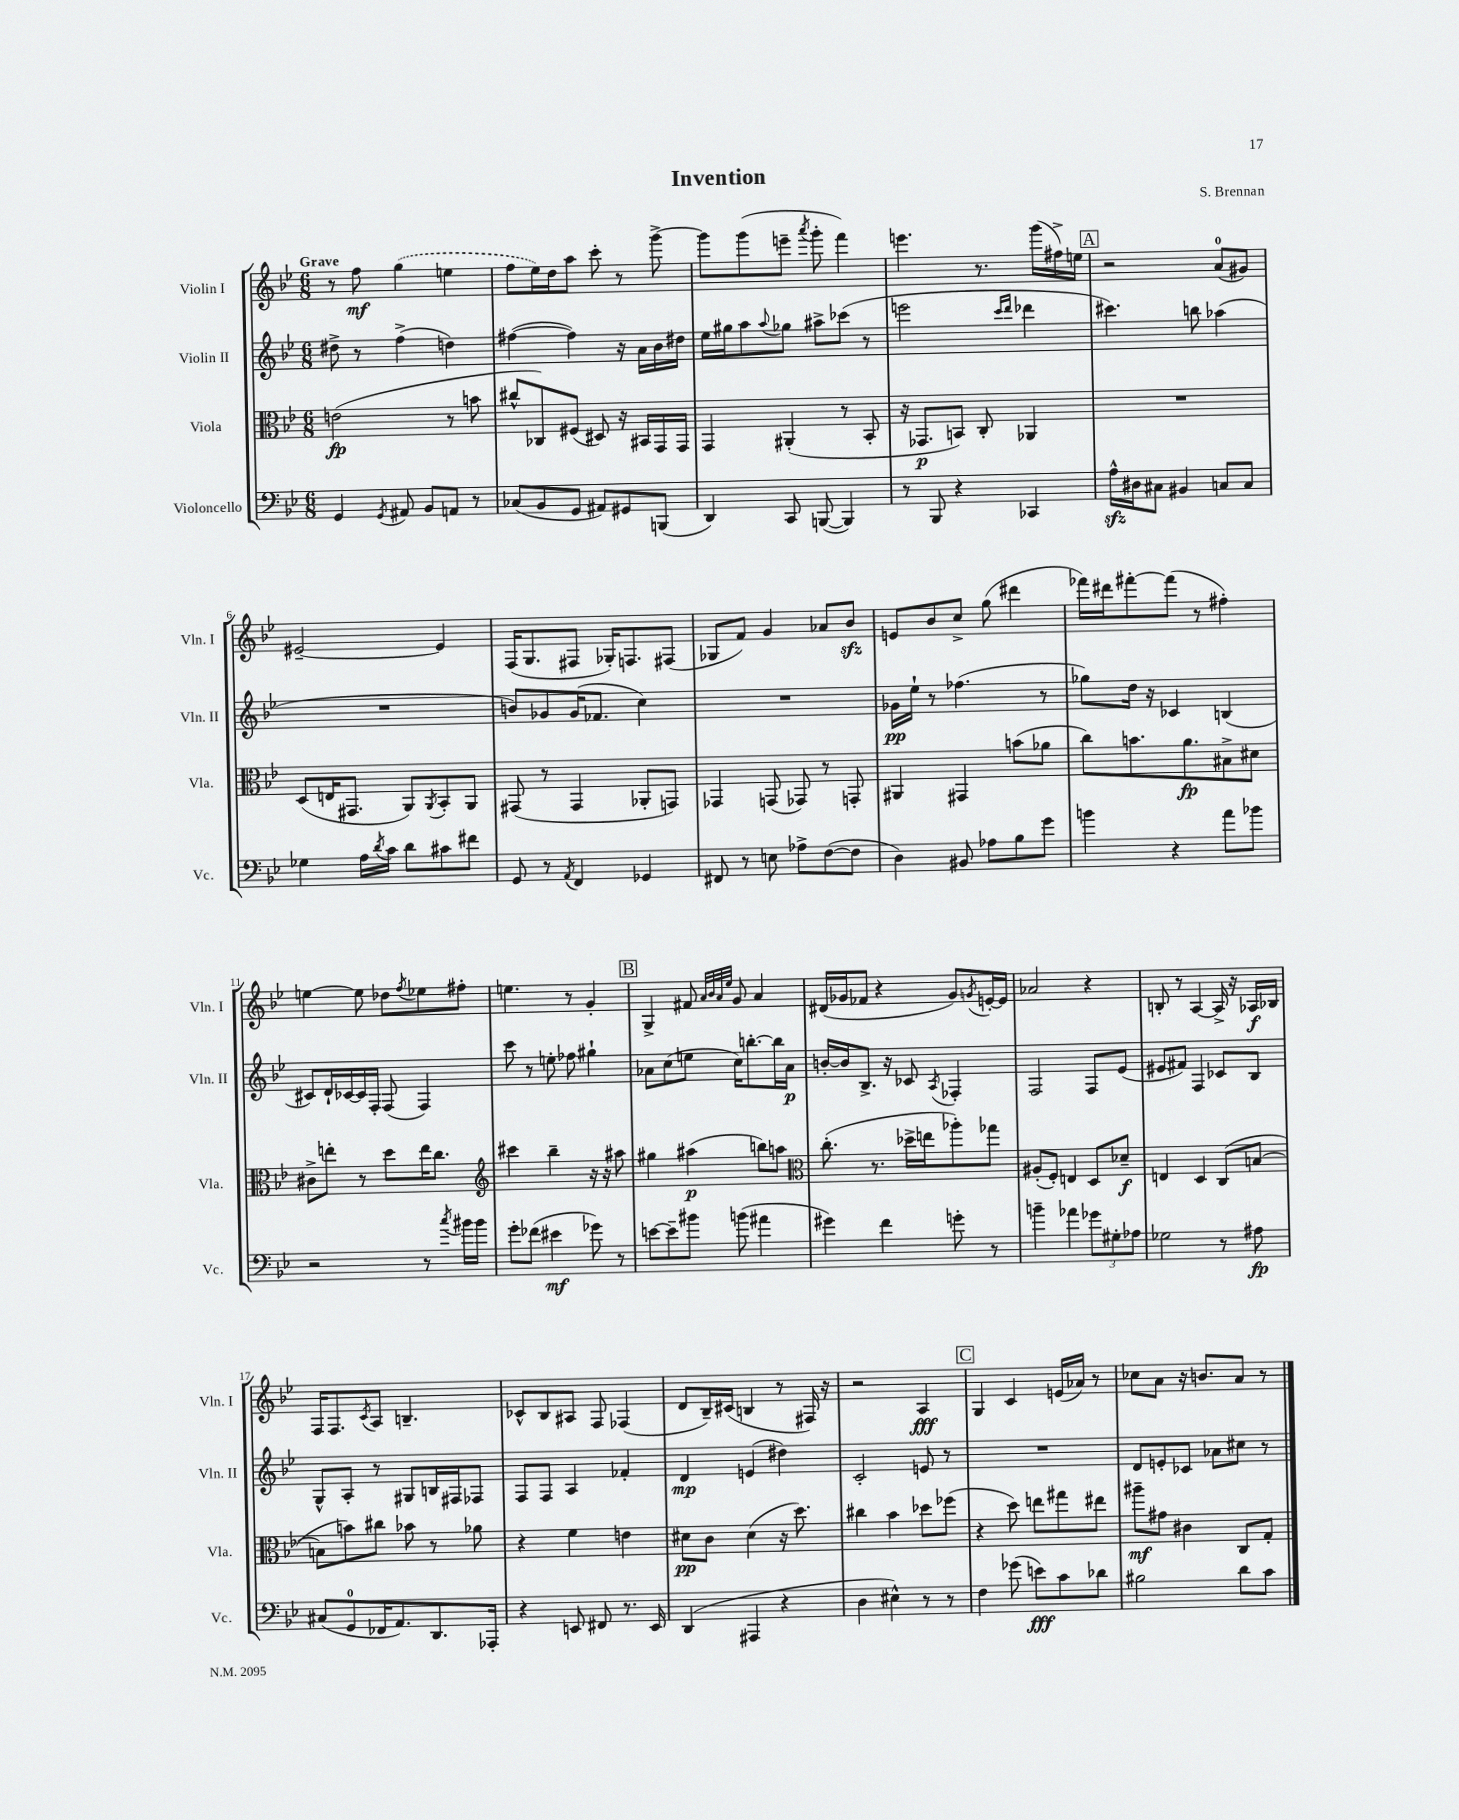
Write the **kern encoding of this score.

**kern	**dynam	**kern	**dynam	**kern	**dynam	**kern	**dynam
*part4	*part4	*part3	*part3	*part2	*part2	*part1	*part1
*staff4	*staff4	*staff3	*staff3	*staff2	*staff2	*staff1	*staff1
*I"Violoncello	*	*I"Viola	*	*I"Violin II	*	*I"Violin I	*
*I'Vc.	*	*I'Vla.	*	*I'Vln. II	*	*I'Vln. I	*
*clefF4	*	*clefC3	*	*clefG2	*	*clefG2	*
*k[b-e-]	*	*k[b-e-]	*	*k[b-e-]	*	*k[b-e-]	*
*M6/8	*	*M6/8	*	*M6/8	*	*M6/8	*
=1	=1	=1	=1	=1	=1	=1	=1
!	!	!	!	!	!	!LO:TX:a:B:t=Grave	!
4GG/	.	(2en\	fp	8dd#X^\	.	8r	.
.	.	.	.	8r	.	8ff\	mf
8qGG/	.	.	.	.	.	.	.
8AA#X/	.	.	.	(4ff^\	.	(4gg\	.
8BB-/L	.	.	.	.	.	.	.
8AAn/J	.	8r	.	4ddn\)	.	4een\	.
8r	.	8bn\	.	.	.	.	.
=2	=2	=2	=2	=2	=2	=2	=2
(8C-X/L	.	8cc#X^^/L	.	([4ff#X\	.	8ff\L	.
8BB-/	.	8C-X/)	.	.	.	16ee-\L)	.
.	.	.	.	.	.	16dd\J	.
8GG/J	.	(8F#X/J	.	4ff#\])	.	8aa\J	.
8AA#X/L)	.	8D#X/)	.	.	.	8ccc'\	.
8GG#X/	.	16r	.	16r	.	8r	.
.	.	16BB#X/LL	.	16a\LL	.	.	.
(8BBBn/J	.	16GG/	.	16b-\	.	[8ggg^\	.
.	.	16GG/JJ	.	16dd#X\JJ	.	.	.
=3	=3	=3	=3	=3	=3	=3	=3
4DD/)	.	4GG/	.	16ee-\LL	.	8ggg\L]	.
.	.	.	.	16gg#X\J	.	.	.
.	.	.	.	8aa\	.	(8ggg\	.
.	.	.	.	8qqaa/	.	.	.
8CC/	.	(4AA#X'/	.	8gg-X\J	.	8eeen~\J	.
.	.	.	.	.	.	8qaaa/	.
([8BBBn/	.	.	.	8aa#X^\L	.	8ggg'\	.
4BBB/])	.	8r	.	(8ccc-X\J	.	4fff\)	.
.	.	8BB-'/	.	8r	.	.	.
=4	=4	=4	=4	=4	=4	=4	=4
8r	.	16r	.	2eeen\	.	4.eeen\	.
.	.	8.GG-X/L	p	.	.	.	.
8BBB-/	.	.	.	.	.	.	.
4r	.	8BBn/J)	.	.	.	.	.
.	.	8C'/	.	.	.	8.r	.
.	.	.	.	16qqccc/LL	.	.	.
.	.	.	.	16qqddd/JJ	.	.	.
4CC-X/	.	4AA-X/	.	4ddd-X\	.	.	.
.	.	.	.	.	.	(16ggg\LL	.
.	.	.	.	.	.	16ff#X^\)	.
.	.	.	.	.	.	16een\JJ	.
!!LO:REH:place=s1:t=A
=5	=5	=5	=5	=5	=5	=5	=5
16Azz^^\LL	.	2.r	.	4.ccc#X\)	.	2r	.
16D#X\J	.	.	.	.	.	.	.
8C#X\J	.	.	.	.	.	.	.
4BB#X/	.	.	.	.	.	.	.
.	.	.	.	8bbn\	.	.	.
8Cn/L	.	.	.	(4aa-X\	.	(8a/L	.
8C/J	.	.	.	.	.	8g#X/J)	.
!!LO:LB:g=z
=6	=6	=6	=6	=6	=6	=6	=6
4G-X\	.	(8D/L	.	2.r	.	[2e#X~/	.
.	.	16En/K	.	.	.	.	.
.	.	8.GG#X/J	.	.	.	.	.
16A\LL	.	.	.	.	.	.	.
8qd/	.	.	.	.	.	.	.
16c\JJ	.	.	.	.	.	.	.
8d\L	.	8AA/L)	.	.	.	.	.
.	.	8qAA/	.	.	.	.	.
8c#X\	.	8BB-'/	.	.	.	4e#/]	.
8f#X\J	.	8AA/J	.	.	.	.	.
=7	=7	=7	=7	=7	=7	=7	=7
8GG/	.	(8GG#X/	.	8bn/L)	.	(16F/KL	.
.	.	.	.	.	.	8.G/	.
8r	.	8r	.	8g-X/	.	.	.
8qAA/	.	.	.	.	.	.	.
4FF/	.	4GG#/	.	(16g-/K	.	8F#X/J	.
.	.	.	.	8.f-X/J	.	.	.
.	.	.	.	.	.	16G-X'/KL)	.
.	.	.	.	.	.	8.Fn/	.
4GG-X/	.	8AA-X'/L	.	4cc\)	.	.	.
.	.	8GGn/J)	.	.	.	(8F#X/J	.
=8	=8	=8	=8	=8	=8	=8	=8
8FF#X/	.	4GG-X/	.	2.r	.	8G-X/L	.
8r	.	.	.	.	.	8f/J)	.
8En\	.	(8GGn/	.	.	.	4g/	.
8A-X^\L	.	8GG-X/)	.	.	.	.	.
([8F\	.	8r	.	.	.	8a-X/L	.
8F\J]	.	8GGn'/	.	.	.	8b-zz/J	.
=9	=9	=9	=9	=9	=9	=9	=9
4D\)	.	4AA#X/	.	16g-X\LL	pp	8en/L	.
.	.	.	.	16ee-`\JJ	.	.	.
.	.	.	.	8r	.	8b-/	.
8BB#X/	.	4GG#X/	.	(4.ff-X\	.	8cc^/J	.
8A-X\L	.	.	.	.	.	(8gg\	.
8B-\	.	(8bn\L	.	.	.	4ddd#X\	.
8g\J	.	8a-X\J	.	8r	.	.	.
=10	=10	=10	=10	=10	=10	=10	=10
4bn\	.	8cc\L)	.	8gg-X\L)	.	16fff-X\LL)	.
.	.	.	.	.	.	16ddd#X\J	.
.	.	8.bn\	.	16dd\Jk	.	[8fff#X'\	.
.	.	.	.	16r	.	.	.
4r	.	.	.	4c-X/	.	(8fff#\J]	.
.	.	8.a\	fp	.	.	.	.
.	.	.	.	.	.	8r	.
8a\L	.	8B#X^\	.	(4Bn/	.	4ff#X'\)	.
8b-X\J	.	8d#X\J	.	.	.	.	.
!!LO:LB:g=z
=11	=11	=11	=11	=11	=11	=11	=11
2r	.	8c#X^\L	.	8c#X/L)	.	[4een\	.
.	.	8een'\J	.	16d`/L	.	.	.
.	.	.	.	[16c-X/	.	.	.
.	.	8r	.	16c-/]	.	8ee\]	.
.	.	.	.	16F'/JJ	.	.	.
.	.	8dd\L	.	(8F/	.	8dd-X\L	.
.	.	.	.	.	.	8qff/	.
8r	.	16ee\K	.	4F/)	.	8ee-X\	.
.	.	8.cc\J	.	.	.	.	.
8qcc/	.	.	.	.	.	.	.
16b#X\LL	.	.	.	.	.	8ff#X'\J	.
16b#\JJ	.	.	.	.	.	.	.
=12	=12	=12	=12	=12	=12	=12	=12
*	*	*clefG2	*	*	*	*	*
8g'\L	.	4ccc#X\	.	8ccc\	.	4.een\	.
(8f-X\J	.	.	.	8r	.	.	.
4e#X\	mf	4bb-~\	.	8een'\	.	.	.
.	.	.	.	8ff-X\	.	8r	.
8g-X\)	.	16r	.	4gg#X`\	.	4g'/	.
.	.	16r	.	.	.	.	.
8r	.	8aa#X\	.	.	.	.	.
!!LO:REH:place=s1:t=B
=13	=13	=13	=13	=13	=13	=13	=13
[8en\L	.	4gg#X\	.	8a-X\L	.	4G^/	.
8e~\]	.	.	.	(8cc\	.	.	.
8b#X\J	.	(4aa#X\	p	8een\J	.	8f#X/	.
.	.	.	.	.	.	32qqa/LLL	.
.	.	.	.	.	.	32qqb-/	.
.	.	.	.	.	.	32qqa/	.
.	.	.	.	.	.	32qqee-/JJJ	.
(8bn\	.	.	.	16cc\KL)	.	8g/	.
.	.	.	.	[8.bbn'\	.	.	.
4a#X\	.	8bbn\L)	.	.	.	4a/	.
.	.	8aan\J	.	16bb\L]	.	.	.
.	.	.	.	16a-\JJ	p	.	.
=14	=14	=14	=14	=14	=14	=14	=14
*	*	*clefC3	*	*	*	*	*
4g#X\)	.	(8.cc'\	.	[16bn'/LL	.	(16d#X/LL	.
.	.	.	.	16b/J]	.	16g-X/J	.
.	.	.	.	8.B-^/J	.	8f-X/J	.
.	.	8.r	.	.	.	.	.
4f\	.	.	.	.	.	4r	.
.	.	.	.	16r	.	.	.
.	.	16dd-X^\LL	.	8c-X/	.	.	.
.	.	16een\J	.	.	.	.	.
.	.	.	.	8qA/	.	.	.
8gn'\	.	8aa-X'\)	.	4F-X'/	.	8g-/L)	.
.	.	.	.	.	.	8qgn/	.
8r	.	8gg-X\J	.	.	.	[16en'/L	.
.	.	.	.	.	.	16e/JJ]	.
=15	=15	=15	=15	=15	=15	=15	=15
4bn~\	.	(8A#X'/L	.	2F/	.	2a-X/	.
.	.	8F'/J)	.	.	.	.	.
4a-X\	.	4En/	.	.	.	.	.
12g-X\L	.	8D/L	.	8F/L	.	4r	.
12G#X'\	.	.	.	.	.	.	.
.	.	8d-X~/J	f	(8e-/J	.	.	.
12A-X\J	.	.	.	.	.	.	.
=16	=16	=16	=16	=16	=16	=16	=16
2G-X\	.	4En/	.	8e#X/L	.	8Bn'/	.
.	.	.	.	8f#X/J)	.	8r	.
.	.	4D/	.	4F/	.	[4A/	.
8r	.	(8C/L	.	8c-X/L	.	16A^/]	.
.	.	.	.	.	.	16r	.
8A#X\	fp	[8Bn/J	.	8B-/J	.	16A-X/LL	f
.	.	.	.	.	.	16B-X/JJ	.
!!LO:LB:g=z
=17	=17	=17	=17	=17	=17	=17	=17
(8C#X/L	.	8Bn\L]	.	8G^^/L	.	16F/KL	.
.	.	.	.	.	.	8.F/	.
8GG/	.	8bn\)	.	8A'/J	.	.	.
.	.	.	.	.	.	8qc/	.
16FF-X/K	.	8cc#X\J	.	8r	.	8A/J	.
8.AA/)	.	.	.	.	.	.	.
.	.	8b-X\	.	8G#X/L	.	4.Bn~/	.
8.DD/	.	8r	.	16Bn/L	.	.	.
.	.	.	.	16F#X/J	.	.	.
.	.	8a-X\	.	8F-X/J	.	.	.
16AAA-X'/Jk	.	.	.	.	.	.	.
=18	=18	=18	=18	=18	=18	=18	=18
4r	.	4r	.	8F/L	.	8c-X^^/L	.
.	.	.	.	8F/J	.	8B-/	.
8EEn/	.	4f\	.	4A/	.	8A#X/J	.
8FF#X/	.	.	.	.	.	8F/	.
8.r	.	4en\	.	4f-X'/	.	(4F-X/	.
16EE/	.	.	.	.	.	.	.
=19	=19	=19	=19	=19	=19	=19	=19
(4DD/	.	8d#X\L	pp	4d/	mp	8d/L	.
.	.	8c\J	.	.	.	16B-~/L)	.
.	.	.	.	.	.	(16c#X/JJ	.
4AAA#X/	.	(4d#\	.	(4en/	.	4Bn/	.
4r	.	16r	.	4dd#X\)	.	8r	.
.	.	8.dd\)	.	.	.	.	.
.	.	.	.	.	.	16F#X/)	.
.	.	.	.	.	.	16r	.
=20	=20	=20	=20	=20	=20	=20	=20
4D\	.	4cc#X\	.	2c'/	.	2r	.
4E#X^^\)	.	4b-\	.	.	.	.	.
8r	.	8dd-X\L	.	8en/	.	4A/	fff
8r	.	(8ff-X\J	.	8r	.	.	.
!!LO:REH:place=s1:t=C
=21	=21	=21	=21	=21	=21	=21	=21
4F\	.	4r	.	2.r	.	4G/	.
(8g-X\	.	8dd\)	.	.	.	4c/	.
8en\L)	fff	8een\L	.	.	.	.	.
8c\	.	8gg#X\	.	.	.	(16en/LL	.
.	.	.	.	.	.	16a-X/JJ)	.
8d-X\J	.	8ee#X\J	.	.	.	8r	.
=22	=22	=22	=22	=22	=22	=22	=22
2B#X\	.	8aa#X~\L	mf	8d/L	.	8cc-X\L	.
.	.	8g#X\J	.	8en'/	.	8a\J	.
.	.	4c#X\	.	8c-X/J	.	16r	.
.	.	.	.	.	.	8.bn/L	.
.	.	.	.	8a-X\L	.	.	.
8d\L	.	8C/L	.	8cc#X\J	.	8a/J	.
8c\J	.	8G'/J	.	8r	.	8r	.
==	==	==	==	==	==	==	==
*-	*-	*-	*-	*-	*-	*-	*-
